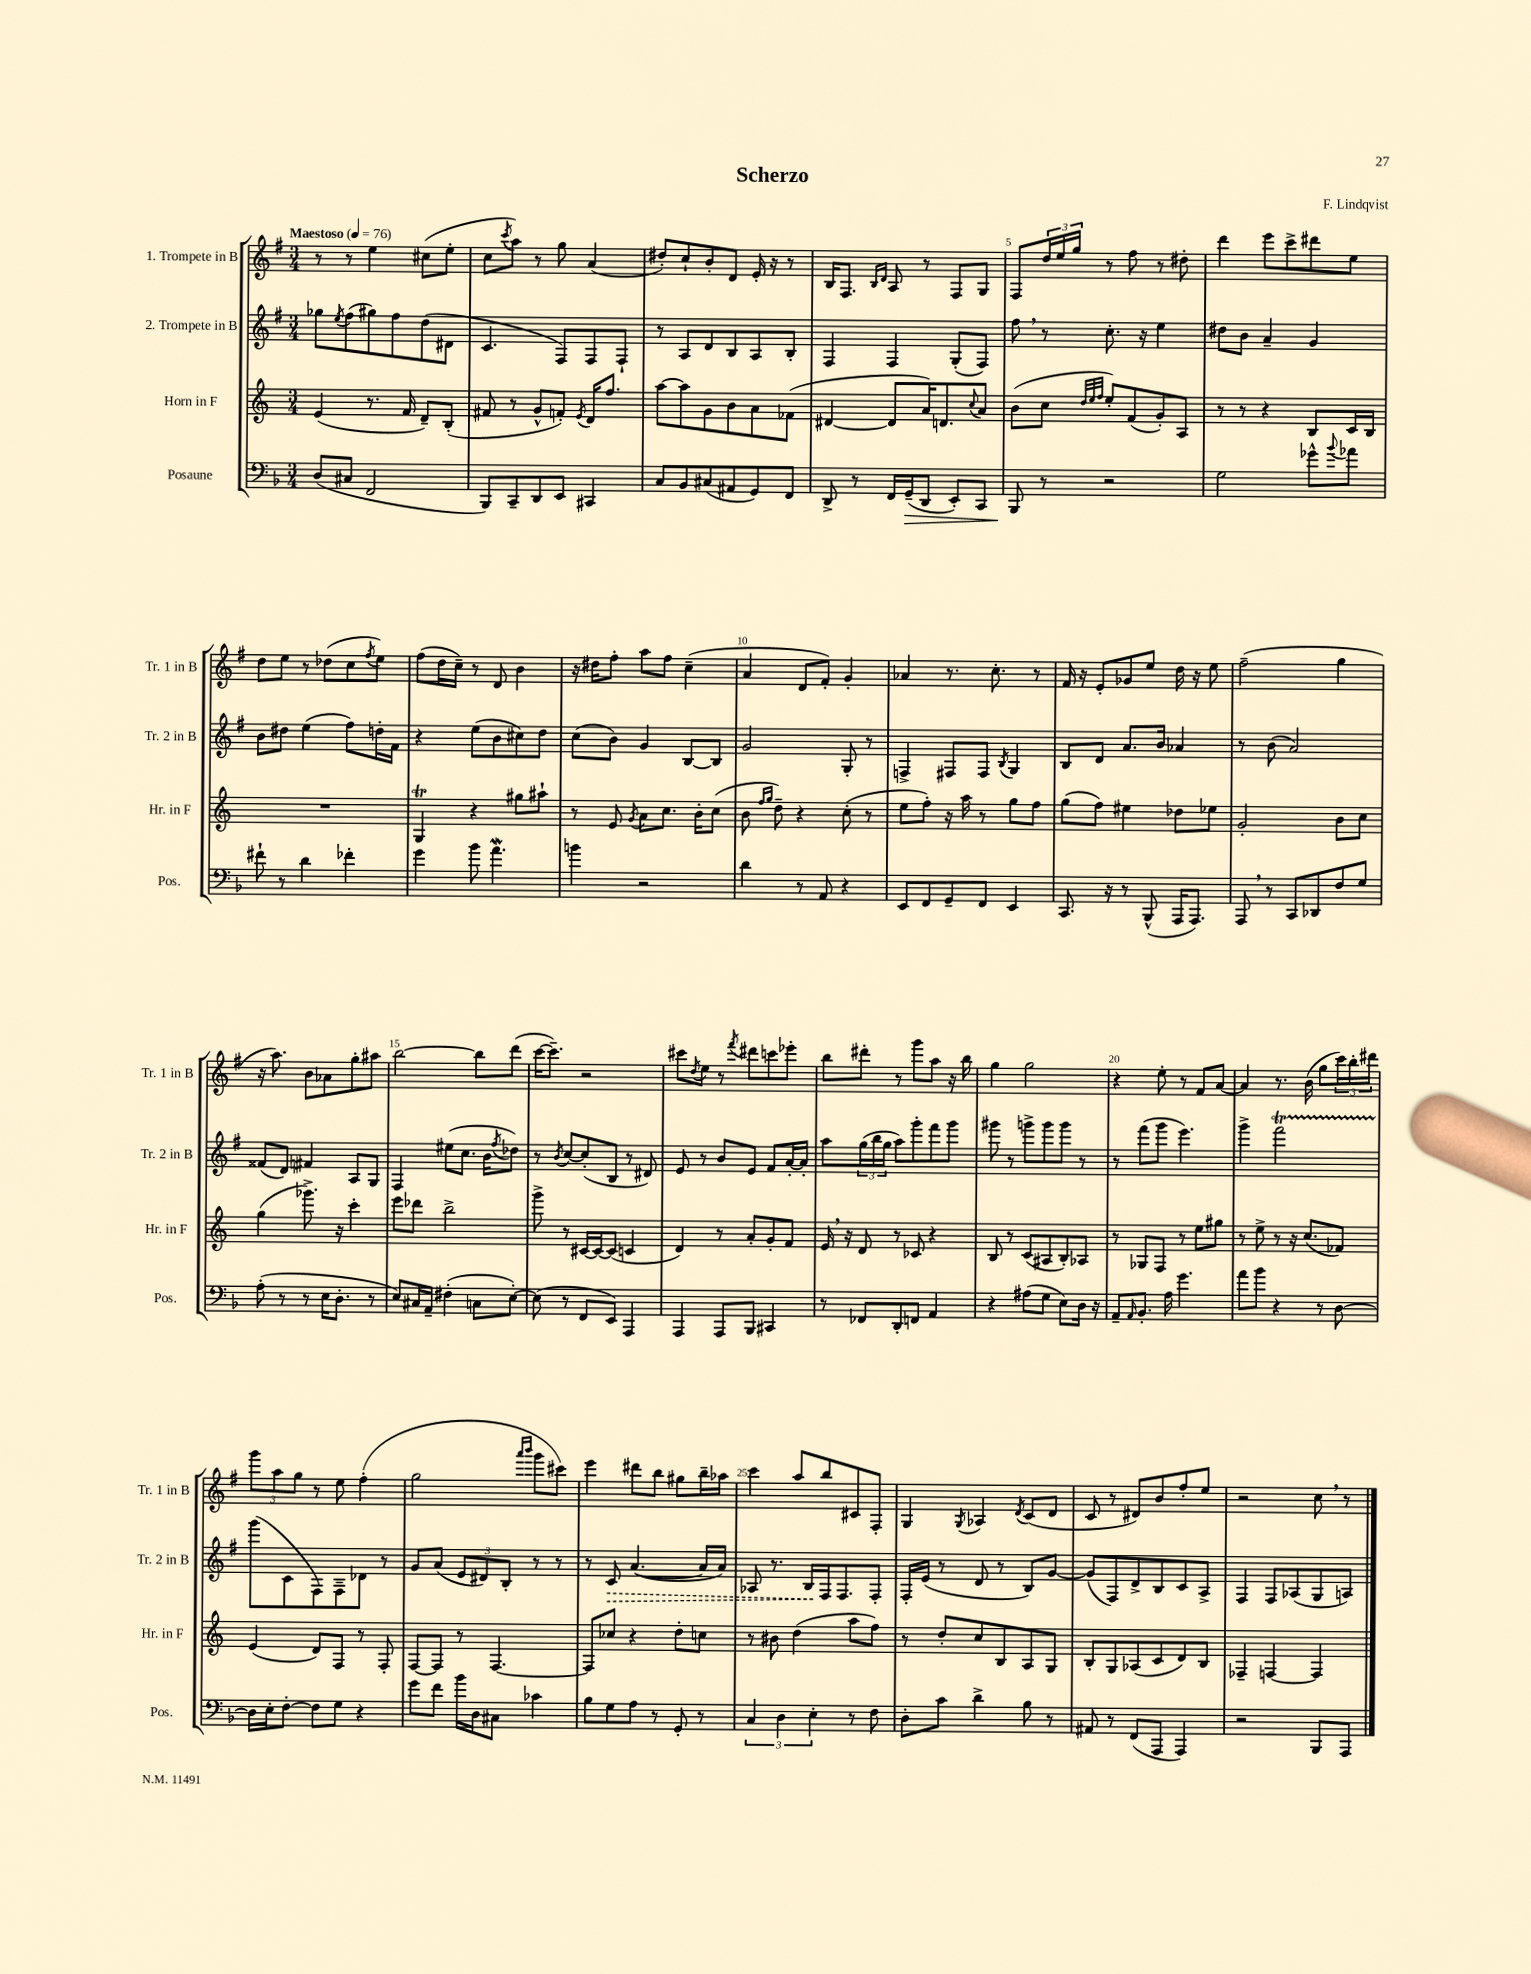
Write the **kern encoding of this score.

**kern	**kern	**kern	**kern
*staff4	*staff3	*staff2	*staff1
*clefF4	*clefG2	*clefG2	*clefG2
*k[b-]	*k[]	*k[f#]	*k[f#]
*M3/4	*M3/4	*M3/4	*M3/4
*MM76	*MM76	*MM76	*MM76
(8D	(4e	8gg-	8r
.	.	8qee	.
8C#	.	(8ff#	8r
2FF	8.r	8gg#)	4ee
.	.	8ff#	.
.	16f	.	.
.	8d~)	(8dd	(8cc#
.	(8B'	8d#	8ee'
=	=	=	=
8BBB-)	8f#	4.c	8cc
.	.	.	8qccc
8CC~	8r	.	8aa)
8DD	8g^^	.	8r
8EE	8f')	8F#)	8gg
.	8qe	.	.
4CC#	16d	8F#	(4a
.	8.ff	.	.
.	.	8F#`	.
=	=	=	=
8C	[8aa	8r	8dd#')
8BB-	8aa]	8A	8cc`
(8C#	8g	8d	8b'
8AA#	8b	8B	8d
8GG)	8a	8A	16e'
.	.	.	16r
8FF	(8f-	8B'	8r
=	=	=	=
8DD^	[4d#	4F#	16B
.	.	.	8.F#
8r	.	.	.
.	.	.	16qqB
.	.	.	16qqd
16FF	8d#]	4F#	8A
(16GG~	.	.	.
8DD	16a)	.	8r
.	8.d	.	.
8EE')	.	(8G'	8F#
.	8qqcc	.	.
8CC	8a	8F#)	8G
=	=	=	=
8BBB-	(8b	8ff#	8F#
8r	8cc	8r	24dd
.	.	.	24ee
.	.	.	24gg
.	32qqdd	.	.
.	32qqee	.	.
.	32qqff	.	.
2r	8ee')	8.cc'	8r
.	(8f	.	8ff#
.	.	16r	.
.	8g')	4ee	8r
.	8A	.	8dd#'
=	=	=	=
2G	8r	8dd#	4ddd
.	8r	8b	.
.	4r	4a~	8eee
.	.	.	8ccc^
8g-^^	8B	4g	8ddd#
8qqb-	.	.	.
8a-	16c	.	8ee
.	16B	.	.
=	=	=	=
8f#`	2.r	8b	8dd
8r	.	8dd#	8ee
4d	.	(4ee	8r
.	.	.	(8dd-
4f-'	.	8ff#)	8cc
.	.	.	8qff#
.	.	16dd'	8ee)
.	.	16f#	.
=	=	=	=
4g	4G	4r	(8ff#
.	.	.	16dd
.	.	.	16cc~)
8b-	4r	(8ee	8r
4.a	.	8b	8d
.	8gg#	8cc#)	4b
.	8aa#`	8dd	.
=	=	=	=
4b	8r	(8cc	16r
.	.	.	16dd#
.	8e	8b)	8ff#'
.	8qg	.	.
2r	8a	4g	8aa
.	8.cc	.	8ff#
.	.	[8B	(4cc~
.	16b'	.	.
.	(8cc	8B]	.
=	=	=	=
4d	8b	2g	4a
.	16qqff	.	.
.	16qqgg	.	.
.	8dd~)	.	.
8r	4r	.	8d
8AA	.	.	8f#')
4r	(8cc'	8G'	4g'
.	8r	8r	.
=	=	=	=
8EE	8ee	4F^	4a-
8FF	8ff')	.	.
8GG~	16r	8F#	8.r
.	16aa	.	.
8FF	8r	8F#	.
.	.	.	8.cc'
.	.	8qB	.
4EE	8gg	4G	.
.	8ff	.	8r
=	=	=	=
8.CC	(8gg	8B	16f#
.	.	.	16r
.	8ff)	8d	8e'
16r	.	.	.
8r	4ee#	8.a	8g-
(8BBB-^^	.	.	8ee
.	.	16b	.
16AAA	8dd-	4a-	16dd
8.AAA)	.	.	16r
.	8ee-	.	8ee
=	=	=	=
8AAA	2g'	8r	(2ff#~
8r	.	(8b	.
8CC	.	2a)	.
8DD-	.	.	.
8F	8b	.	4gg
8G	8cc	.	.
=	=	=	=
(8A'	(4gg	(8f##	16r
.	.	.	8.aa)
8r	.	8d)	.
8r	8.ggg-^)	4f#	8b
16E	.	.	8a-
8.D'	16r	.	.
.	4ccc'	8A	8gg'
8r	.	8G	8aa#
=	=	=	=
8E)	8eee	4F#	[2bb
16C#	8ddd-	.	.
16AA~	.	.	.
(4F#'	2bb^	(8ee#	.
.	.	8.cc	.
8C	.	.	8bb]
.	.	16b	.
.	.	8qff#	.
[8E')	.	8dd-)	(8ddd
=	=	=	=
(8E]	8ggg^	8r	[16ccc
.	.	.	8.ccc~])
.	.	8qb	.
8r	8r	[8cc	.
8FF	[16c#	(8cc']	2r
.	16c#_	.	.
8EE)	(8c#]	8B	.
4AAA	4c	8r	.
.	.	8d#)	.
=	=	=	=
4AAA	4d)	8e	8ccc#
.	.	.	8qdd
.	.	8r	8ee
8AAA	8r	8b	8r
.	.	.	8qfff#
8BBB-	8a'	8e	8ddd#
4CC#	8g'	8f#	8ccc
.	8f	[16a'	8eee-'
.	.	16a']	.
=	=	=	=
8r	16e	8aa	8bb
.	16r	.	.
8FF-	8d	(24gg	8ddd#'
.	.	24bb	.
.	.	24gg	.
8DD'	8r	8aa)	8r
8FF	8c-	8ggg'	8ggg
4AA	4r	8fff#	8aa
.	.	8ggg	16r
.	.	.	16bb
=	=	=	=
4r	8B	8ggg#	4gg
.	8r	8r	.
(8A#	(8c	8ggg^	2gg
8G	8A#	8ggg	.
8E)	8B')	8ggg	.
16D	8A-	8r	.
16r	.	.	.
=	=	=	=
8AA~	8r	8r	4r
16qqAA	.	.	.
8.BB-'	8G-	(8fff#	.
.	8F	8ggg	8ee'
16A	.	.	.
4.g	8r	4.eee)	8r
.	8ee	.	8f#
.	8gg#	.	[8a
=	=	=	=
8a	8r	4ggg^	4a]
8b-	8ee^	.	.
4r	8r	2fff#	8.r
.	16r	.	.
.	(8.cc	.	(16b
8r	.	.	8gg
[8D	8f-)	.	24ccc)
.	.	.	24bb'
.	.	.	24ddd#
=	=	=	=
16D]	(4e	(8ggg	12ggg
16E'	.	.	.
.	.	.	12aa
[8F'	.	8c	.
.	.	.	12gg
8F]	8d)	8F#)	8r
8G	8F	8F#~	8ee
4r	8r	8d-	(4ff#'
.	8F'	8r	.
=	=	=	=
8g	[8F	8g	2gg
8f	8F]	(8a	.
16b-	8r	12e	.
16D	.	.	.
.	.	12d#)	.
8C#	[4.F	.	.
.	.	12B'	.
.	.	.	16qqaaa
.	.	.	16qqbbb
4c-	.	8r	8ggg
.	.	8r	8ccc#)
=	=	=	=
8B-	8F]	8r	4eee
8G	8cc-	8c	.
8A	4r	([4.a	8ddd#
8r	.	.	8bb
8GG'	8dd'	.	8gg#
8r	8cc	16a]	16bb~
.	.	16a)	16aa-
=	=	=	=
6C	8r	8A-	4ccc
.	8b#	8.r	.
6D	.	.	.
.	(4dd	.	8aa
.	.	16B	.
6E'	.	.	.
.	.	16F#	8bb
.	.	8.F#	.
8r	8aa	.	8c#
8F	8ff)	8F#'	8F#'
=	=	=	=
8D'	8r	16F#'	4G
.	.	(16e	.
8c	8dd'	8r	.
.	.	.	8qG
4d^	8cc	8d	4A-
.	8B	8r	.
.	.	.	8qd
8B-	8A	8B)	(8c
8r	8G	[8g	8d
=	=	=	=
8AA#	8B'	(8g]	8c
8r	8G	8F#)	8r
(8FF	(8A-	8d^	8d#)
8AAA	8c	8B	8b
4AAA)	8d)	8c	8ff#'
.	8B	8A^	8ee
=	=	=	=
2r	4F-~	4F#	2r
.	[4F	8F#	.
.	.	(8A-	.
8BBB-	4F]	8G	8cc
8AAA	.	8A)	8r
==	==	==	==
*-	*-	*-	*-
